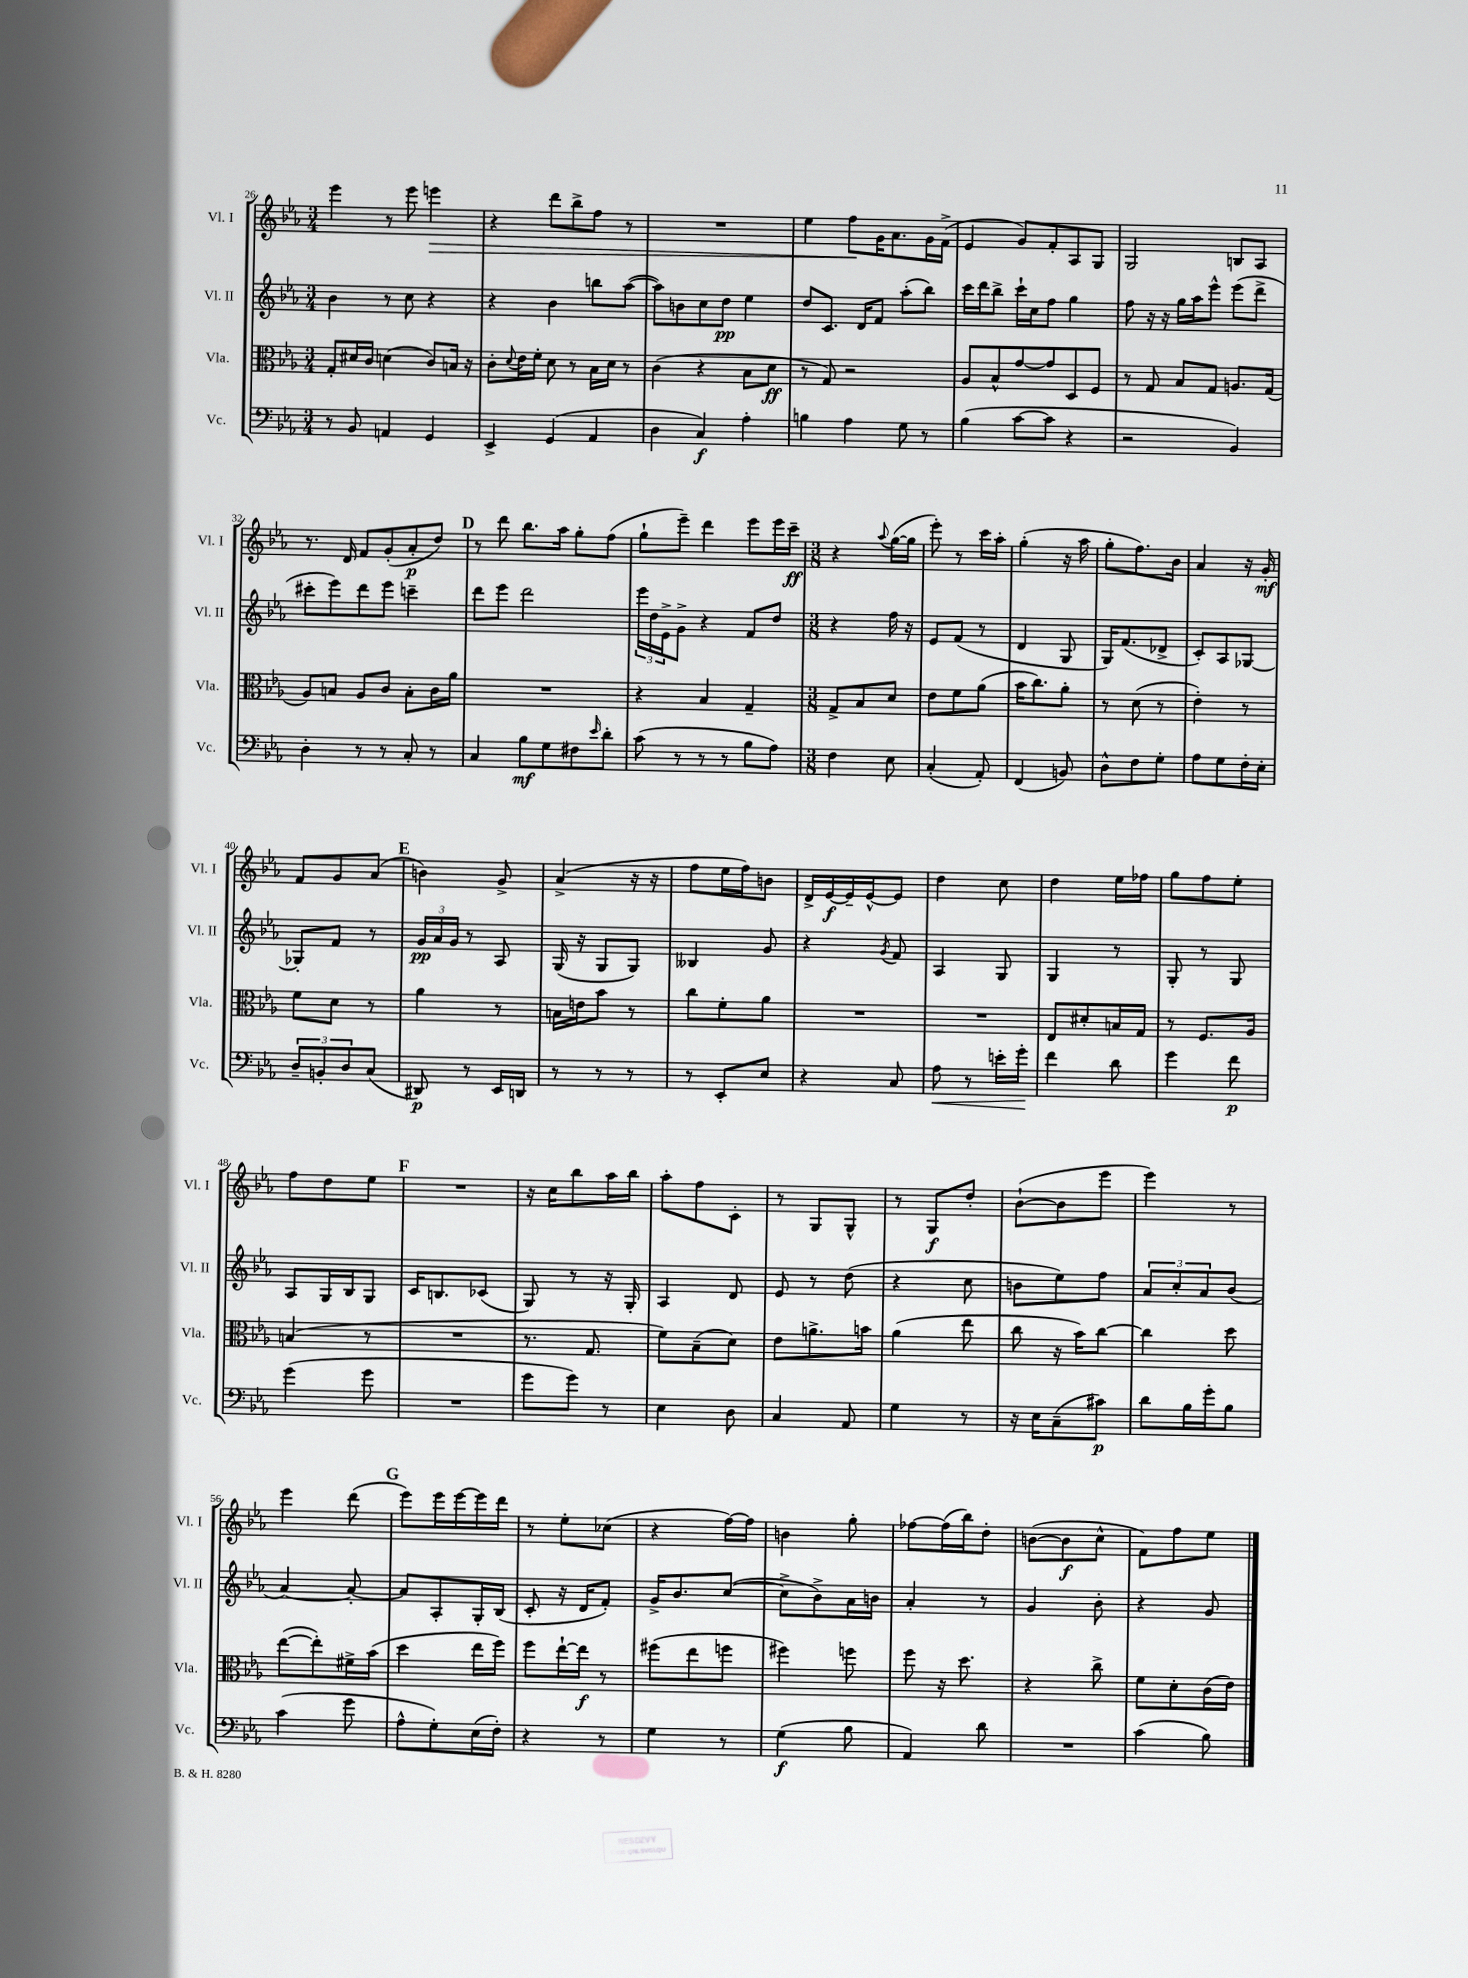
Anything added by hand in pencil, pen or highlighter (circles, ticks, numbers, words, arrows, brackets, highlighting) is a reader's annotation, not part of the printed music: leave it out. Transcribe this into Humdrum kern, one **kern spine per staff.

**kern	**kern	**kern	**kern
*staff4	*staff3	*staff2	*staff1
*clefF4	*clefC3	*clefG2	*clefG2
*k[b-e-a-]	*k[b-e-a-]	*k[b-e-a-]	*k[b-e-a-]
*M3/4	*M3/4	*M3/4	*M3/4
8r	8G'/L	4b-\	4eee-\
8BB-/	16d#/L	.	.
.	16c/JJ	.	.
4AA/	(4d\	8r	8r
.	.	8cc\	8eee-\
4GG/	8c/L)	4r	4eee\
.	16B/Jk	.	.
.	16r	.	.
=	=	=	=
4EE-^/	8c'\L	4r	4r
.	8qqd/	.	.
.	16e-\L	.	.
.	16f'\JJ	.	.
(4GG/	8d\	4b-\	8ddd\L
.	8r	.	8bb-^\
4AA-/	16B-\LL	8bb\L	8ff\J
.	16d\JJ	.	.
.	8r	([8aa-\J	8r
=	=	=	=
4D\	(4c\	8aa-\]L)	2.r
.	.	8b\	.
4C/)	4r	8cc\	.
.	.	8dd\J	.
4A-'\	8B-\L	4ee-\	.
.	8d\J	.	.
=	=	=	=
4B\	8r	8dd/L	4ee-\
.	8G/)	8.c/J	.
4A-\	2r	.	8ff\L
.	.	16d/LK	.
.	.	8f/J	16g\K
.	.	.	8.a-\
8G\	.	(8aa-'\L	.
8r	.	8bb-\J)	16g\L
.	.	.	(16f^\JJ
=	=	=	=
(4B-\	8A-/L	16ccc\LL	4e-/
.	.	16ddd\J	.
.	8B-^^/	8bb-^\J	.
[8c\L	[8g/	16ccc`\LL	8g/L)
.	.	16cc\J	.
8c\]J	8g/]	8ff\J	8f'/
4r	8D/	4gg\	8A-/
.	8F/J	.	8G/J
=	=	=	=
2r	8r	8ff\	2G/
.	8G/	16r	.
.	.	16r	.
.	8B-/L	16gg\LL	.
.	.	16aa-\J	.
.	8G/J	8eee-^^\J	.
4BB-/)	8.A/L	(8eee-\L	8B/L
.	.	8ddd^\J	8A-/J
.	(16G/Jk	.	.
=	=	=	=
4D'\	8A-/L)	8ccc#'\L	8.r
.	8B/J	8eee-\)	.
.	.	.	16d/
8r	8A-/L	8ddd\	8f/L
8r	8c/J	8eee-\J	(8g'/
8C'/	8B'\L	4ccc~\	8a-'/
8r	16c\L	.	8dd/J)
.	16a-\JJ	.	.
=	=	=	=
4C/	2.r	8ddd\L	8r
.	.	8eee-\J	8ddd\
8B-\L	.	2ddd\	8.bb-\L
8G\	.	.	.
.	.	.	16aa-\Jk
8F#\	.	.	8gg'\L
16qqe-/	.	.	.
8d'\J	.	.	(8ff\J
=	=	=	=
(8c\	4r	24eee-\LL	8gg`\L
.	.	24dd\	.
.	.	24e-^\J	.
8r	.	8g^\J	8eee-~\J)
8r	4B-/	4r	4ddd\
8r	.	.	.
8B-\L	4G~/	8f/L	8eee-\L
8A-\J)	.	8dd/J	16eee-\L
.	.	.	16ccc~\JJ
=	=	=	=
*M3/8	*M3/8	*M3/8	*M3/8
4F\	8G^/L	4r	4r
.	8B-/	.	.
.	.	.	8qqaa-/
8E-\	8d/J	16ff\	([16gg\LL
.	.	16r	16gg\]JJ
=	=	=	=
(4C'/	8e-\L	8e-/L	8eee-'\)
.	8f\	(8f/J	8r
8AA-'/)	(8a-\J	8r	16ccc\LL
.	.	.	16aa-'\JJ
=	=	=	=
(4FF/	16b-\LK	4d/	(4gg'\
.	8.cc\)	.	.
8BB/)	8a-'\J	8G/	16r
.	.	.	16aa-\
=	=	=	=
8D^^\L	8r	16G/LK)	8gg'\L
.	.	(8.f/	.
8F\	(8d\	.	8.ff\)
8G'\J	8r	8d-^/J	.
.	.	.	16b-\Jk
=	=	=	=
8A-\L	4e-'\)	8c'/L)	4a-/
8G\	.	8A-/	.
16F'\L	8r	[8G-/J	16r
16E-'\JJ	.	.	16g'/
=	=	=	=
12D~/L	8f\L	8G-'/]L	8f/L
12BB'/	.	.	.
.	8d\J	8f/J	8g/
12D/	.	.	.
(8C/J	8r	8r	(8a-/J
=	=	=	=
8DD#/)	4a-\	24g/LL	4b\)
.	.	24a-/	.
.	.	24g/JJ	.
8r	.	8r	.
16EE-/LL	8r	8A-/	8g^/
16DD/JJ	.	.	.
=	=	=	=
8r	16B\LL	(16G/	(4a-^/
.	16e\J	16r	.
8r	8b-\J	8G/L	.
8r	8r	8G/J)	16r
.	.	.	16r
=	=	=	=
8r	8cc\L	4B--/	8ff\L
8EE-'/L	8f'\	.	16ee-\L
.	.	.	16ff\J)
8E-/J	8a-\J	8g/	8b\J
=	=	=	=
4r	4.r	4r	16d^/LL
.	.	.	[16e-/
.	.	.	16e-~/]
.	.	.	[16e-^^/J
.	.	8qg/	.
8C/	.	8f/	8e-/]J
=	=	=	=
8A-\	4.r	4A-/	4dd\
8r	.	.	.
16e'\LL	.	8G/	8cc\
16g'\JJ	.	.	.
=	=	=	=
4f\	8E-/L	4G/	4dd\
.	8d#'/	.	.
8d\	16B/L	8r	16ee-\LL
.	16G/JJ	.	16ff-\JJ
=	=	=	=
4g\	8r	8G'/	8gg\L
.	8.F/L	8r	8ff\
8f\	.	8G/	8ee-'\J
.	16A-/Jk	.	.
=	=	=	=
(4g\	(4B/	8A-/L	8ff\L
.	.	16G/L	8dd\
.	.	16B-/J	.
8g\	8r	8G/J	8ee-\J
=	=	=	=
4.r	4.r	16c/LK	4.r
.	.	8.B/	.
.	.	(8c-/J	.
=	=	=	=
8g\L	8.r	8G/)	16r
.	.	.	16cc\LK
8g\J)	.	8r	8bb-\
.	8.G/	.	.
8r	.	16r	16aa-\L
.	.	16G'/	16bb-\JJ
=	=	=	=
4E-\	8f\L)	4A-/	8aa-'\L
.	(8B-~\	.	8ff\
8D\	8d\J)	8d/	8c'\J
=	=	=	=
4C/	8e-\L	8e-/	8r
.	8.a^\	8r	8G/L
8AA-/	.	(8dd\	8G^^/J
.	16b\Jk	.	.
=	=	=	=
4G\	(4a-\	4r	8r
.	.	.	8G/L
8r	8ee-\	8cc\	8dd'/J
=	=	=	=
16r	8cc\	8b\L	([8b-`\L
16E-\LK	.	.	.
(8C~\	16r	8ee-\)	8b-\]
.	16b-\LK)	.	.
8c#\J)	[8cc\J	8ff\J	8eee-\J
=	=	=	=
8d\L	4cc\]	12a-/L	4eee-\)
.	.	12cc'/	.
16B-\L	.	.	.
.	.	12a-/	.
16g'\J	.	.	.
8B-\J	8dd\	(8b-/J	8r
=	=	=	=
(4c\	([8ee-\L	[4a-/)	4eee-\
.	8ee-'\])	.	.
8g\	16f#^\L	8a-'/_	(8ddd\
.	(16b-\JJ	.	.
=	=	=	=
8A-^^\L	4dd\	8a-/]L	8eee-\L)
8G'\)	.	8A-'/	16eee-\L
.	.	.	[16eee-\
(16E-\L	16ee-\LL	16G'/L	16eee-\]
16F'\JJ)	16ff\JJ)	(16B-/JJ	16ddd\JJ
=	=	=	=
4r	8ff\L	8c'/	8r
.	[16ee-`\L	16r	8ee-'\L
.	16ee-\]JJ	16d/LK	.
8r	8r	8f'/J)	(8cc-\J
=	=	=	=
4G\	(8ff#\L	16g^/LK	4r
.	.	8.b-/	.
.	8ee-\	.	.
8r	8ff\J	([8cc/J	[16ff\LL)
.	.	.	16ff\]JJ
=	=	=	=
(4G\	4ff#\)	8cc^\]L	4b\
.	.	8b-^\)	.
8B-\	8ff\	16a-\L	8gg'\
.	.	16b\JJ	.
=	=	=	=
4AA-/)	8ff\	4a-'/	[8ff-\L
.	16r	.	(16ff-\]L
.	8.dd\	.	16bb-\J)
8d\	.	8r	8dd'\J
=	=	=	=
4.r	4r	4g/	([8b\L
.	.	.	8b\]
.	8cc^\	8b-'\	8cc^^\J
=	=	=	=
(4c\	8f\L	4r	8f\L)
.	8d'\	.	8ff\
8B-\)	(16c\L	8g/	8ee-\J
.	16e-\JJ)	.	.
==	==	==	==
*-	*-	*-	*-
